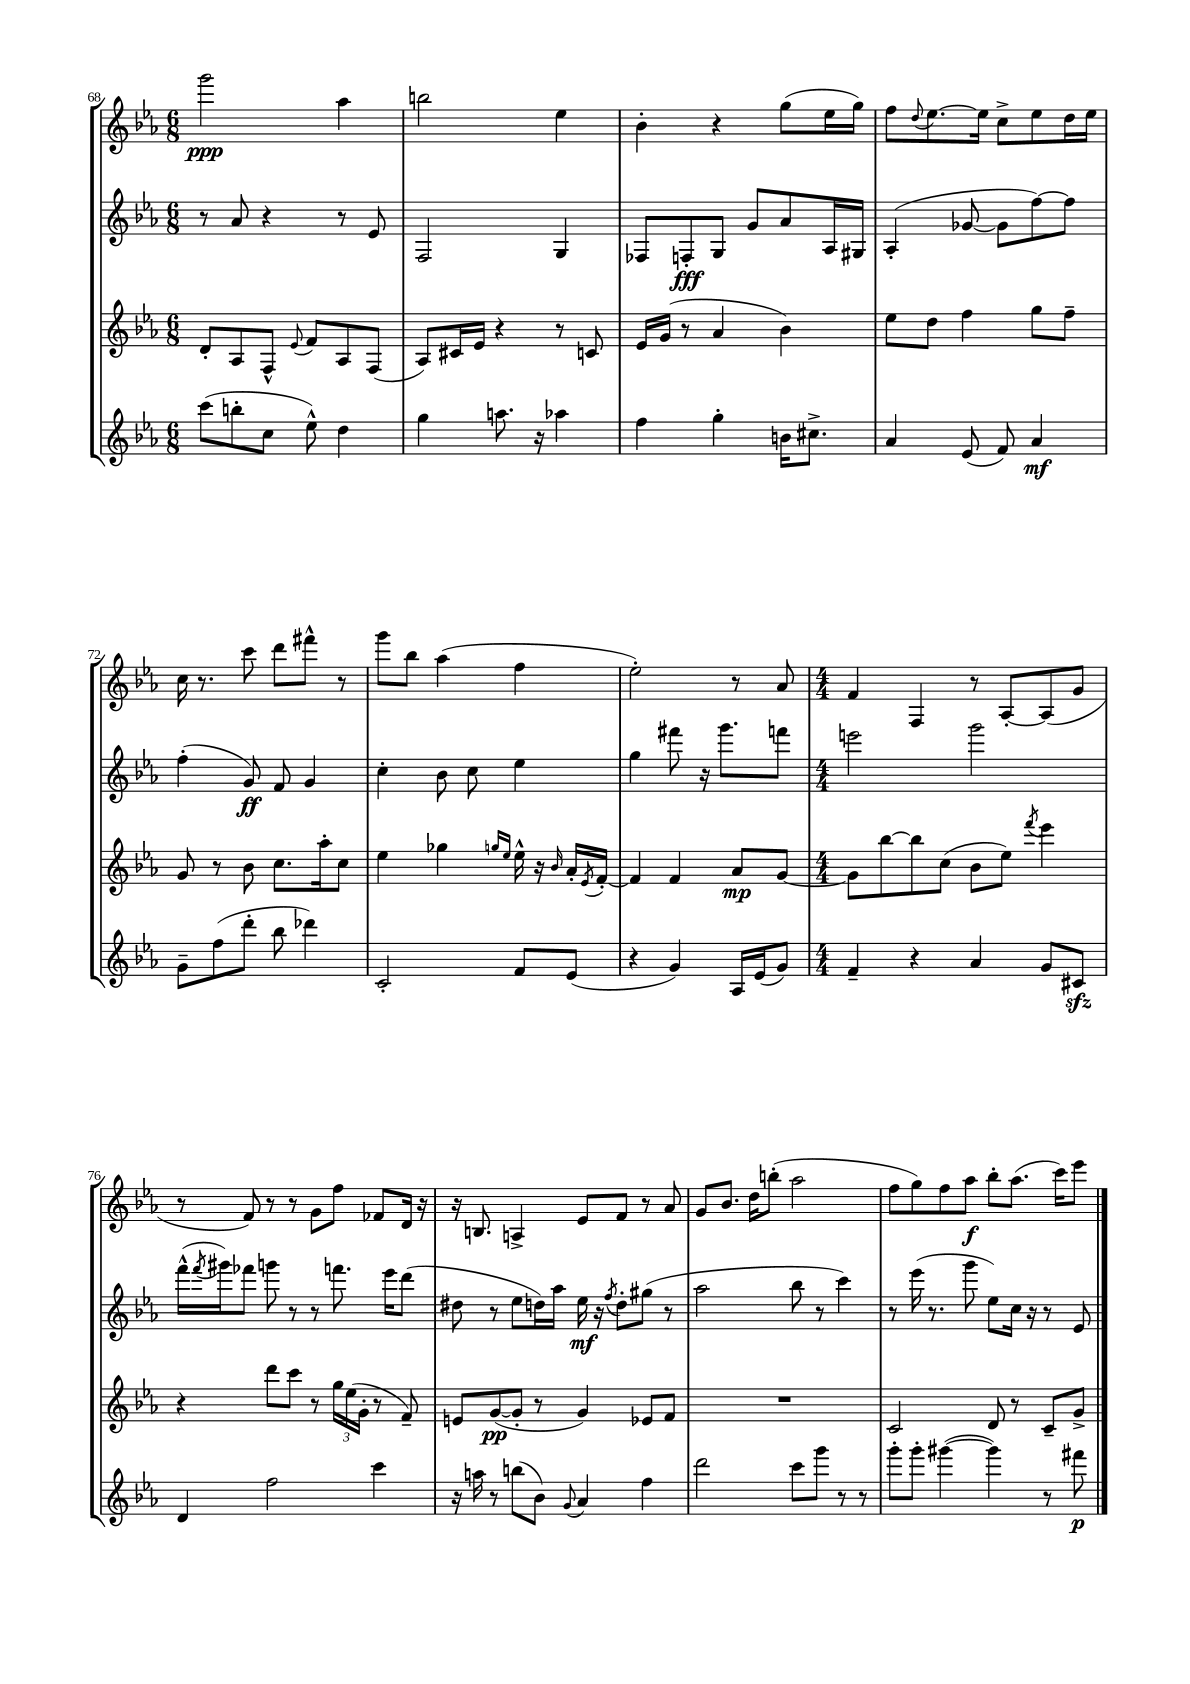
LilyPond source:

<<
\new StaffGroup <<
\new Staff = "s0" {
    \clef treble \key ees \major \numericTimeSignature \time 6/8
    g'''2\ppp aes''4 |
    b''2 ees''4 |
    bes'4-. r4 g''8( ees''16 g''16) |
    f''8 \appoggiatura { d''8 } ees''8.~ ees''16 c''8-> ees''8 d''16 ees''16 |
    c''16 r8. c'''8 d'''8 fis'''8-^ r8 |
    g'''8 bes''8 aes''4( f''4 |
    ees''2-.) r8 aes'8 |
    \numericTimeSignature \time 4/4 f'4 f4 r8 aes8~-. aes8( g'8 |
    r8 f'8) r8 r8 g'8 f''8 fes'8 d'16 r16 |
    r16 b8. a4-> ees'8 f'8 r8 aes'8 |
    g'8 bes'8. d''16 b''8-.( aes''2 |
    f''8 g''8) f''8 aes''8\f bes''8-. aes''8.( c'''16) ees'''8 \bar "|." |
}
\new Staff = "s1" {
    \clef treble \key ees \major \numericTimeSignature \time 6/8
    r8 aes'8 r4 r8 ees'8 |
    f2 g4 |
    fes8 f8-.\fff g8 g'8 aes'8 aes16 gis16 |
    aes4-.( ges'8~ ges'8 f''8~) f''8 |
    f''4-.( g'8\ff) f'8 g'4 |
    c''4-. bes'8 c''8 ees''4 |
    g''4 fis'''8 r16 g'''8. f'''8 |
    \numericTimeSignature \time 4/4 e'''2 g'''2 |
    f'''16-^( \acciaccatura { f'''8 } gis'''16) fes'''8 g'''8 r8 r8 f'''8. ees'''16 d'''8( |
    dis''8 r8 ees''8 d''16) aes''16 ees''16\mf r16 \acciaccatura { f''8 } d''8-. gis''8( r8 |
    aes''2 bes''8 r8 c'''4) |
    r8 ees'''16( r8. g'''8 ees''8) c''16 r16 r8 ees'8 \bar "|." |
}
\new Staff = "s2" {
    \clef treble \key ees \major \numericTimeSignature \time 6/8
    d'8-. aes8 f8-^ \appoggiatura { ees'8 } f'8 aes8 f8( |
    aes8) cis'16 ees'16 r4 r8 c'8 |
    ees'16 g'16( r8 aes'4 bes'4) |
    ees''8 d''8 f''4 g''8 f''8-- |
    g'8 r8 bes'8 c''8. aes''16-. c''8 |
    ees''4 ges''4 \grace { g''16 ees''16 } ees''16-^ r16 \grace { bes'16 } aes'16-. \acciaccatura { ees'8 } f'16~-. |
    f'4 f'4 aes'8\mp g'8~ |
    \numericTimeSignature \time 4/4 g'8 bes''8~ bes''8 c''8( bes'8 ees''8) \acciaccatura { f'''8 } ees'''4 |
    r4 d'''8 c'''8 r8 \tuplet 3/2 { g''16 ees''16( g'16-. } r8 f'8--) |
    e'8 g'8~\pp( g'8-. r8 g'4) ees'8 f'8 |
    R1 |
    c'2 d'8 r8 c'8-- g'8-> \bar "|." |
}
\new Staff = "s3" {
    \clef treble \key ees \major \numericTimeSignature \time 6/8
    c'''8( b''8-. c''8 ees''8-^) d''4 |
    g''4 a''8. r16 aes''4 |
    f''4 g''4-. b'16 cis''8.-> |
    aes'4 ees'8( f'8) aes'4\mf |
    g'8-- f''8( d'''8-. bes''8 des'''4) |
    c'2-. f'8 ees'8( |
    r4 g'4) aes16 ees'16( g'8) |
    \numericTimeSignature \time 4/4 f'4-- r4 aes'4 g'8 cis'8\sfz |
    d'4 f''2 c'''4 |
    r16 a''16 r8 b''8( bes'8) \appoggiatura { g'8 } aes'4 f''4 |
    d'''2 c'''8 g'''8 r8 r8 |
    g'''8-. g'''8-. gis'''4~( gis'''4) r8 fis'''8\p \bar "|." |
}
>>
>>
\layout { \context { \Score currentBarNumber = #68 } }
